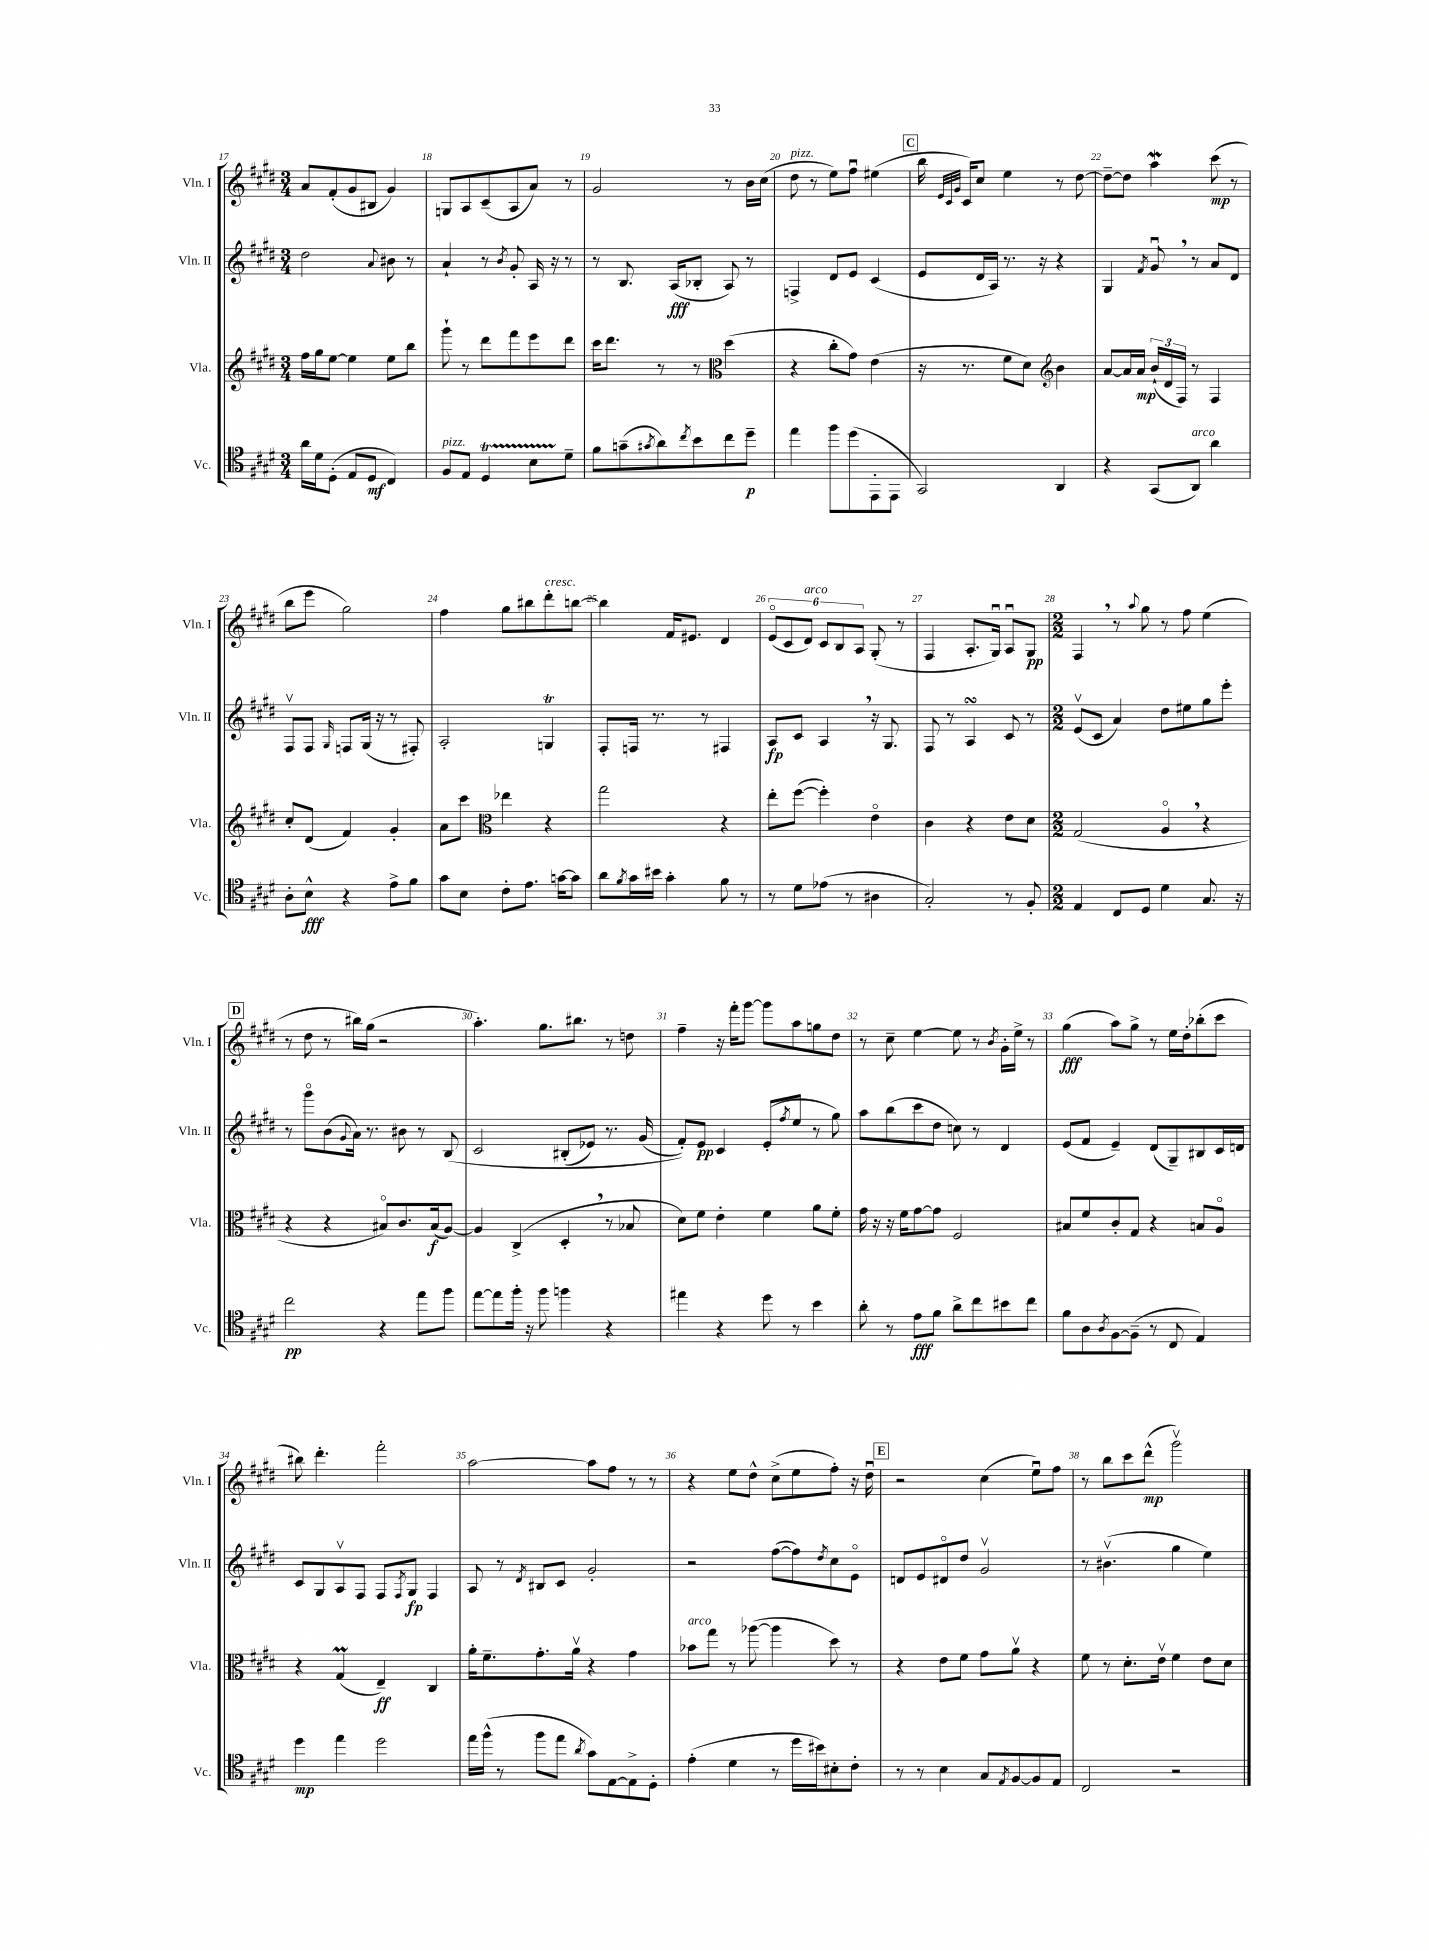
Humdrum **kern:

**kern	**kern	**kern	**kern
*staff4	*staff3	*staff2	*staff1
*clefC4	*clefG2	*clefG2	*clefG2
*k[f#c#g#d#]	*k[f#c#g#d#]	*k[f#c#g#d#]	*k[f#c#g#d#]
*M3/4	*M3/4	*M3/4	*M3/4
16a	16ff#	2dd#	8a
16d#	16gg#	.	.
(8D#'	[8ee	.	(8f#'
8E	4ee]	.	8g#
8D#	.	.	8B#
.	.	8qqa	.
4C#)	8ee	8b#	4g#)
.	8bb	8r	.
=	=	=	=
8F#	8ggg#`	4a`	8G
8E	8r	.	8A
4D#	8ddd#	8r	(8c#~
.	.	8qb	.
.	8fff#	8g#'	8A
8B	8eee	16A	8a)
.	.	16r	.
8d#~	8ddd#	8r	8r
=	=	=	=
8f#	16ccc#	8r	2g#
.	8.ddd#	.	.
(8g~	.	8.B	.
8qg#	.	.	.
8a)	8r	.	.
.	.	(16A	.
8qcc#	.	.	.
8b	8r	8B-'	.
*	*clefC3	*	*
8cc#	(4dd#	8A)	8r
8dd#~	.	8r	16b
.	.	.	(16cc#
=	=	=	=
4ee	4r	4F^	8dd#
.	.	.	8r
8ff#	8cc#'	8d#	8ee)
(8dd#	8g#)	8e	8ff#u
8EE'	(4e	(4c#	(4ee#
8EE	.	.	.
=	=	=	=
2GG#)	16r	8e	16bb
.	.	.	32qqe
.	.	.	32qqc#
.	.	.	32qqg#
.	8.r	.	16c#)
.	.	16d#	8cc#
.	.	16A)	.
.	8f#	8.r	4ee
.	8d#)	.	.
.	.	16r	.
*	*clefG2	*	*
4AA	4b	4r	8r
.	.	.	[8dd#
=	=	=	=
4r	[8a	4G#	8dd#~_
.	16a]	.	8dd#]
.	16a	.	.
.	.	8qf#	.
(8GG#	(24b`	8g#u	4aa
.	24d#	.	.
.	24F#)	.	.
8AA)	8r	8r	.
4a	4F#	8a	(8ccc#
.	.	8d#	8r
=	=	=	=
8A'	8cc#'	8F#v	8bb
8B^^	(8d#	8F#	8eee
.	.	16qqG#	.
4r	4f#)	8F	2gg#)
.	.	(16G#	.
.	.	16r	.
8e^	4g#'	8r	.
8f#	.	8F#')	.
=	=	=	=
8g#	8a	2A'	4ff#
8B	8ccc#	.	.
*	*clefC3	*	*
8c#'	4ee-	.	8gg#
8.e	.	.	8bb#
.	4r	4G	8ddd#'
[16g	.	.	.
8g]	.	.	[8bb
=	=	=	=
8a	2gg#	8F#'	4bb]
8qf#	.	.	.
16g#	.	16F	.
16b#	.	8.r	.
4g#'	.	.	16f#
.	.	.	8.e#
.	.	8r	.
8f#	4r	4F#	4d#
8r	.	.	.
=	=	=	=
8r	8ee'	8A	(12eo
.	.	.	12c#
8d#	([8ff#	8c#	.
.	.	.	12d#)
(8e-	4ff#'])	4A	12c#
.	.	.	12B
8r	.	.	.
.	.	.	12A
4A#	4eo	16r	(8G#'
.	.	8.G#	.
.	.	.	8r
=	=	=	=
2G#')	4c#	8F#	4F#
.	.	8r	.
.	4r	4A	8.A'
.	.	.	16G#u)
8r	8e	8c#	8Au
8F#'	8d#	8r	8G#
=	=	=	=
*M2/2	*M2/2	*M2/2	*M2/2
4E	(2G#	(8ev	4F#
.	.	8c#	.
8C#	.	4a)	8r
.	.	.	8qqaa
8D#	.	.	8gg#
4d#	4Ao	8dd#	8r
.	.	8ee#	8ff#
8.G#	4r	8gg#	(4ee
.	.	8eee'	.
16r	.	.	.
=	=	=	=
2cc#	4r	8r	8r
.	.	8ggg#o	8dd#
.	4r	(8b	8r
.	.	8qqg#	.
.	.	16a)	16bb#)
.	.	8.r	(16gg#
4r	8B#o)	.	2r
.	8.c#	8b#	.
8ee	.	8r	.
.	(16B#	.	.
8ff#	[8A)	&(8B	.
=	=	=	=
[8ee	4A]	2c#	4.aa')
8ee]	.	.	.
16ff#'	(4C#^	.	.
16r	.	.	.
8ff#	.	.	8.gg#
4ff	4D#'	(8B#'	.
.	.	.	8.bb#
.	.	8e-)	.
4r	8r	8.r	8r
.	8B-	.	8dd
.	.	(16g#	.
=	=	=	=
4ee#	8d#)	8f#')&)	4ff#~
.	8f#	8e	.
4r	4e'	4c#	16r
.	.	.	16fff#'
.	.	.	[8ggg#
8dd#	4f#	(8e'	8ggg#]
.	.	8qff#	.
8r	.	8ee	8aa
4b	8a	8r	8gg
.	8f#'	8gg#)	8dd#
=	=	=	=
8a'	16g#	8aa	8r
.	16r	.	.
8r	16r	(8bb	8cc#~
.	16f#	.	.
8e	[8g#	8ccc#	[4ee
8f#	8g#]	8dd#	.
8a^	2F#	8cc)	8ee]
8cc#	.	8r	8r
.	.	.	8qb
8b#	.	4d#	16g#'
.	.	.	16ee^
8cc#	.	.	8r
=	=	=	=
8f#	8B#	(8e	(4gg#
8A	8f#	8f#	.
8qA	.	.	.
[8F#	8c#'	4e~)	8aa)
(8F#~]	8G#	.	8gg#^
8r	4r	(8d#	8r
8C#	.	8G#~)	16ee
.	.	.	16dd#'
4E)	8B	8B#	(8bb-'
.	8Ao	16c#	8ccc#
.	.	16d	.
=	=	=	=
4dd#	4r	8c#	8bb#)
.	.	8G#	4.ddd#'
4ee	(4G#	8Av	.
.	.	8F#	.
2dd#	4E~)	8F#	2fff#'
.	.	8qF#	.
.	.	8G#	.
.	4C#	4F#	.
=	=	=	=
16ee	16a'	8A	[2aa
(16ff#^^	8.f#~	.	.
8r	.	8r	.
.	.	8qd#	.
8ff#	8.g#'	8B#	.
8ee	.	8c#	.
.	16av	.	.
8qa	.	.	.
8g#)	4r	2g#'	8aa]
[8E	.	.	8ff#
8E^]	4g#	.	8r
8D#'	.	.	8r
=	=	=	=
(4e'	8b-	2r	4r
.	8gg#	.	.
4d#	8r	.	8ee
.	([8aa-	.	8dd#^^
8r	4aa-]	([8ff#	(8cc#^
16dd#	.	8ff#])	8ee
16b#)	.	.	.
.	.	8qdd#	.
8B#'	8dd#)	8cc#	8ff#')
8c#'	8r	8eo	16r
.	.	.	16dd#u
=	=	=	=
8r	4r	8d	2r
8r	.	8e	.
4B	8e	8d#o	.
.	8f#	8dd#	.
8G#	8g#	2g#v	(4cc#
8qE	.	.	.
[8F#	8av	.	.
8F#]	4r	.	8eeu)
8E	.	.	8ff#
=	=	=	=
2C#	8f#	8r	8r
.	8r	(4.b#v	8bb
.	8.d#'	.	8ccc#
.	.	.	(8ddd#^^
.	16ev	.	.
2r	4f#	4gg#	2ggg#v)
.	8e	4ee)	.
.	8d#	.	.
==	==	==	==
*-	*-	*-	*-
